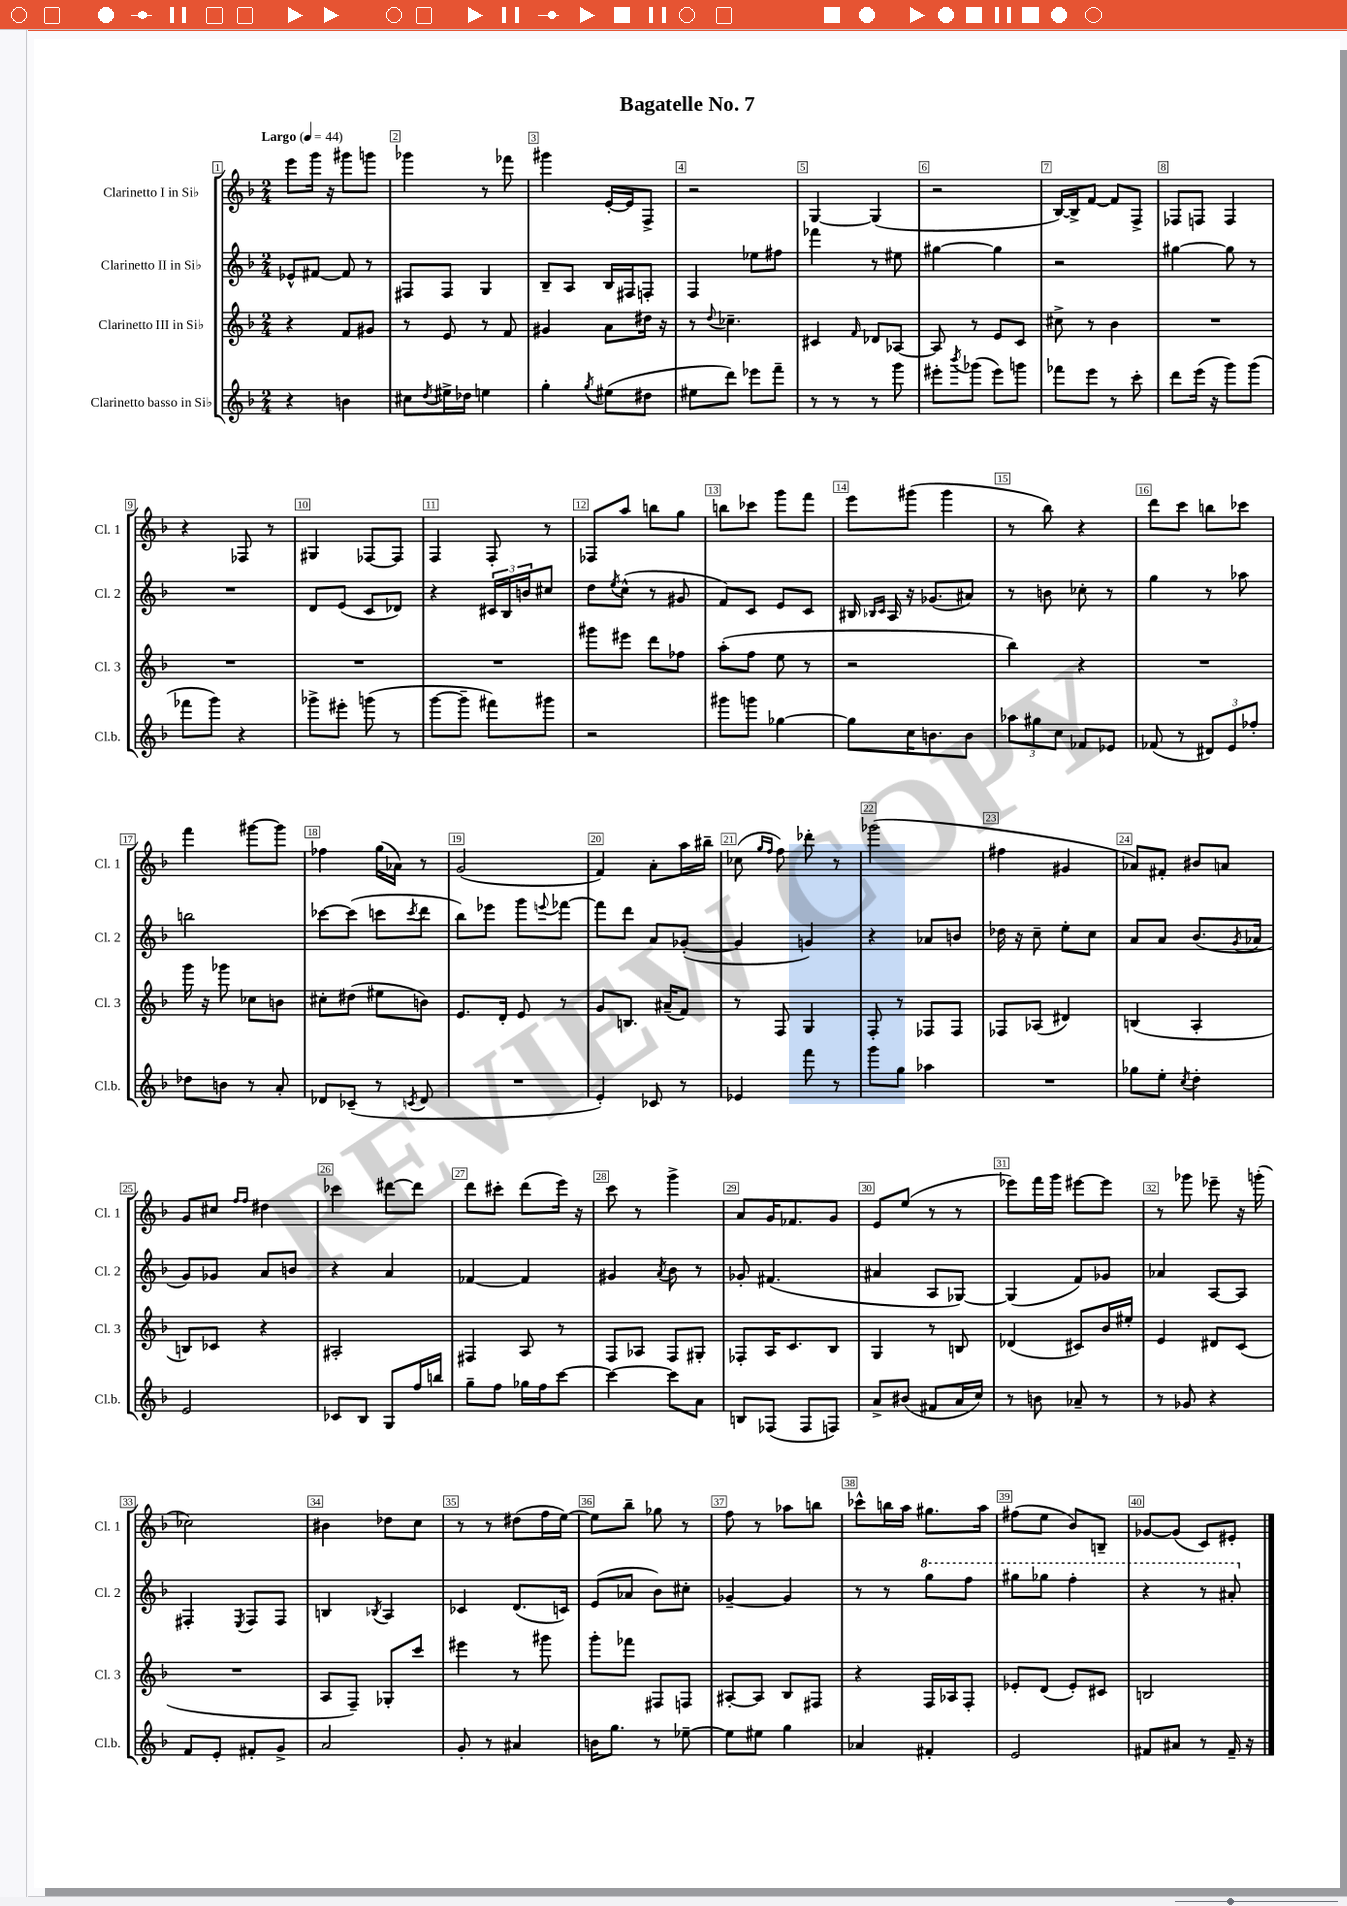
\header { title = "Bagatelle No. 7" }
<<
\new StaffGroup <<
\new Staff = "s0" \with { instrumentName = "Clarinetto I in Sib" shortInstrumentName = "Cl. 1" } {
    \clef treble \key f \major \numericTimeSignature \time 2/4 \tempo "Largo" 4 = 44
    e'''8 g'''16 r16 gis'''8 g'''8 |
    ges'''4 r8 fes'''8 |
    gis'''4 e'16~-. e'16 f8-> |
    r2 |
    g4~ g4( |
    r2 |
    bes16~) bes16-> f'8~ f'8 f8-> |
    fes8 f8 f4 |
    r4 fes8 r8 |
    gis4 fes8~ fes8 |
    f4 f8-. r8 |
    fes8 a''8 b''8 g''8 |
    b''8 ces'''8 g'''8 f'''8 |
    e'''8 gis'''8( gis'''4 |
    r8 bes''8) r4 |
    d'''8 c'''8 b''8 ces'''8 |
    f'''4 gis'''8~ gis'''8 |
    fes''4 g''16( aes'16) r8 |
    g'2( |
    f'4) a'8-. a''16 bis''16-- |
    ces''8( \grace { g''16 f''16 } f''8) des'''8-. r8 |
    ges'''2( |
    fis''4 gis'4 |
    aes'8) fis'8-. bis'8 a'8 |
    g'8 cis''8 \grace { f''16 f''16 } dis''4 |
    ces'''4 dis'''8~ dis'''8 |
    d'''8 cis'''8-. d'''8( e'''16) r16 |
    c'''8 r8 g'''4-> |
    a'8 g'16 fes'8. g'8 |
    e'8 e''8( r8 r8 |
    ees'''8) f'''16 g'''16 eis'''8~ eis'''8 |
    r8 ges'''8 ees'''8-- r16 g'''16-.( |
    ces''2) |
    bis'4 des''8 c''8 |
    r8 r8 dis''8( f''16 e''16~) |
    e''8 bes''8-- ges''8 r8 |
    f''8 r8 aes''8 b''8 |
    ces'''8-^ b''16 a''16 gis''8. a''16 |
    fis''8( e''8 bes'8) b8-- |
    ges'8~ ges'8( c'8) eis'8-. \bar "|." |
}
\new Staff = "s1" \with { instrumentName = "Clarinetto II in Sib" shortInstrumentName = "Cl. 2" } {
    \clef treble \key f \major \numericTimeSignature \time 2/4
    ees'8-^ fis'8~ fis'8 r8 |
    fis8 fis8 g4 |
    bes8-- a8 bes16 fis16 f8-. |
    f4 ees''8 fis''8 |
    fes'''4 r8 eis''8 |
    gis''4~ gis''4 |
    r2 |
    gis''4~ gis''8 r8 |
    R2 |
    d'8 e'8( c'8 des'8) |
    r4 \tuplet 3/2 { cis'16 bes16 b'16 } cis''8 |
    d''8 \acciaccatura { e''8 } c''8-^( r8 gis'8 |
    f'8) c'8 e'8 c'8 |
    bis16 \grace { bes16 c'16 } a16 r16 ges'8.( ais'8) |
    r8 b'8 ces''8-. r8 |
    g''4 r8 aes''8 |
    b''2 |
    ces'''8~ ces'''8( c'''8 \acciaccatura { c'''8 } d'''8 |
    bes''8) ees'''8 g'''8 \appoggiatura { e'''8 } fes'''8~ |
    fes'''8 d'''8 a'8 ges'8~-.( |
    ges'4 g'4) |
    r4 aes'8 b'8 |
    des''16 r16 c''8-- e''8-. c''8 |
    a'8 a'8 bes'8.( \acciaccatura { g'8 } aes'16 |
    g'8) ges'8 a'8 b'8 |
    r4 a'4 |
    fes'4~ fes'4 |
    gis'4 \acciaccatura { a'8 } bes'8 r8 |
    ges'8-. fis'4.( |
    ais'4 a8 ges8~) |
    ges4( f'8) ges'8 |
    aes'4 a8~ a8 |
    fis4-. \acciaccatura { e8 } fis8 fis8 |
    b4 \acciaccatura { bes8 } a4 |
    ces'4 d'8.( c'16) |
    e'8( aes'8 bes'8) cis''8-. |
    ges'4~-- ges'4 |
    r8 r8 \ottava #1 g'''8 f'''8 |
    gis'''8 ges'''8 f'''4-. |
    r4 r8 ais''8-. \ottava #0 \bar "|." |
}
\new Staff = "s2" \with { instrumentName = "Clarinetto III in Sib" shortInstrumentName = "Cl. 3" } {
    \clef treble \key f \major \numericTimeSignature \time 2/4
    r4 f'8 gis'8 |
    r8 e'8 r8 f'8 |
    gis'4 a'8 dis''16 r16 |
    r8 \appoggiatura { d''8 } ces''4.-- |
    cis'4 \grace { f'16 } des'8 aes8~ |
    aes8 r8 e'8 c'8 |
    cis''8-> r8 bes'4 |
    R2 |
    R2 |
    R2 |
    R2 |
    gis'''8 eis'''8 d'''8 fes''8 |
    a''8-.( f''8 e''8 r8 |
    r2 |
    bes''4) r4 |
    R2 |
    g'''16 r16 ges'''8 ces''8 b'8 |
    cis''8-. dis''8( eis''8 b'8) |
    e'8. d'16-. e'8 r8 |
    g'8 b8. ais'16--( f'8) |
    r8 f8 g4 |
    f8-. r8 fes8 fes8 |
    fes8 aes8( dis'4) |
    b4( a4-. |
    b8) ces'8 r4 |
    ais2-. |
    fis4 a8 r8 |
    f8 aes8 f8 gis8-. |
    fes8-. a16 c'8. bes8 |
    g4 r8 b8 |
    des'4( cis'8) bes'16 eis''16-. |
    e'4 dis'8 c'8( |
    R2 |
    a8 f8--) ges8-. c'''8 |
    eis'''4 r8 gis'''8 |
    g'''8-. fes'''8 fis8 f8 |
    ais8~-. ais8 bes8 fis8 |
    r4 f16 aes16 f8-. |
    ees'8-. d'8( ees'8-.) cis'8 |
    b2 \bar "|." |
}
\new Staff = "s3" \with { instrumentName = "Clarinetto basso in Sib" shortInstrumentName = "Cl.b." } {
    \clef treble \key f \major \numericTimeSignature \time 2/4
    r4 b'4 |
    cis''8 \acciaccatura { d''8 } eis''16-> des''16 e''4 |
    g''4-. \acciaccatura { g''8 } eis''8( dis''8 |
    eis''8 d'''8) ees'''8 f'''8-- |
    r8 r8 r8 g'''8 |
    eis'''8-. \acciaccatura { bes'''8 } ges'''8( eis'''8) g'''8 |
    fes'''8 e'''8 r8 c'''8-. |
    d'''8 e'''16( r16 g'''8) g'''8( |
    fes'''8 g'''8) r4 |
    ges'''8-> eis'''8-. g'''8( r8 |
    g'''8~ g'''8-- fis'''8) gis'''8 |
    r2 |
    gis'''8 g'''8 ges''4~ |
    ges''8 c''16 b'8. b'8 |
    \tuplet 3/2 { aes''8 gis''8 c''8 } fes'8 ees'8 |
    fes'8( r8 \tuplet 3/2 { dis'8) e'8 fes''8-. } |
    des''8 b'8 r8 a'8-. |
    des'8 ces'8--( r8 \acciaccatura { c'8 } des'8 |
    R2 |
    e'4-.) ces'8 r8 |
    ees'4 f'''8 r8 |
    g'''8 g''8 aes''4 |
    R2 |
    ges''8 e''8-. \acciaccatura { c''8 } d''4-. |
    e'2 |
    ces'8 bes8 g8 f''16 b''16 |
    g''8-- f''8 ges''16 f''16 c'''8~ |
    c'''4~ c'''8 a'8 |
    b8 fes8( fes8 f8) |
    a'8-> bis'8( fis'8 a'16 c''16) |
    r8 b'8 aes'8-- r8 |
    r8 ges'8 r4 |
    f'8 e'8-. fis'8-. g'8-> |
    a'2 |
    g'8-. r8 ais'4 |
    b'16 g''8. r8 ees''8~-- |
    ees''8 eis''8 g''4 |
    aes'4 fis'4-. |
    e'2 |
    fis'8 ais'8 r8 fis'16-- r16 \bar "|." |
}
>>
>>
\layout { \context { \Score \override BarNumber.break-visibility = ##(#f #t #t) barNumberVisibility = #all-bar-numbers-visible \override BarNumber.stencil = #(make-stencil-boxer 0.1 0.3 ly:text-interface::print) } }
